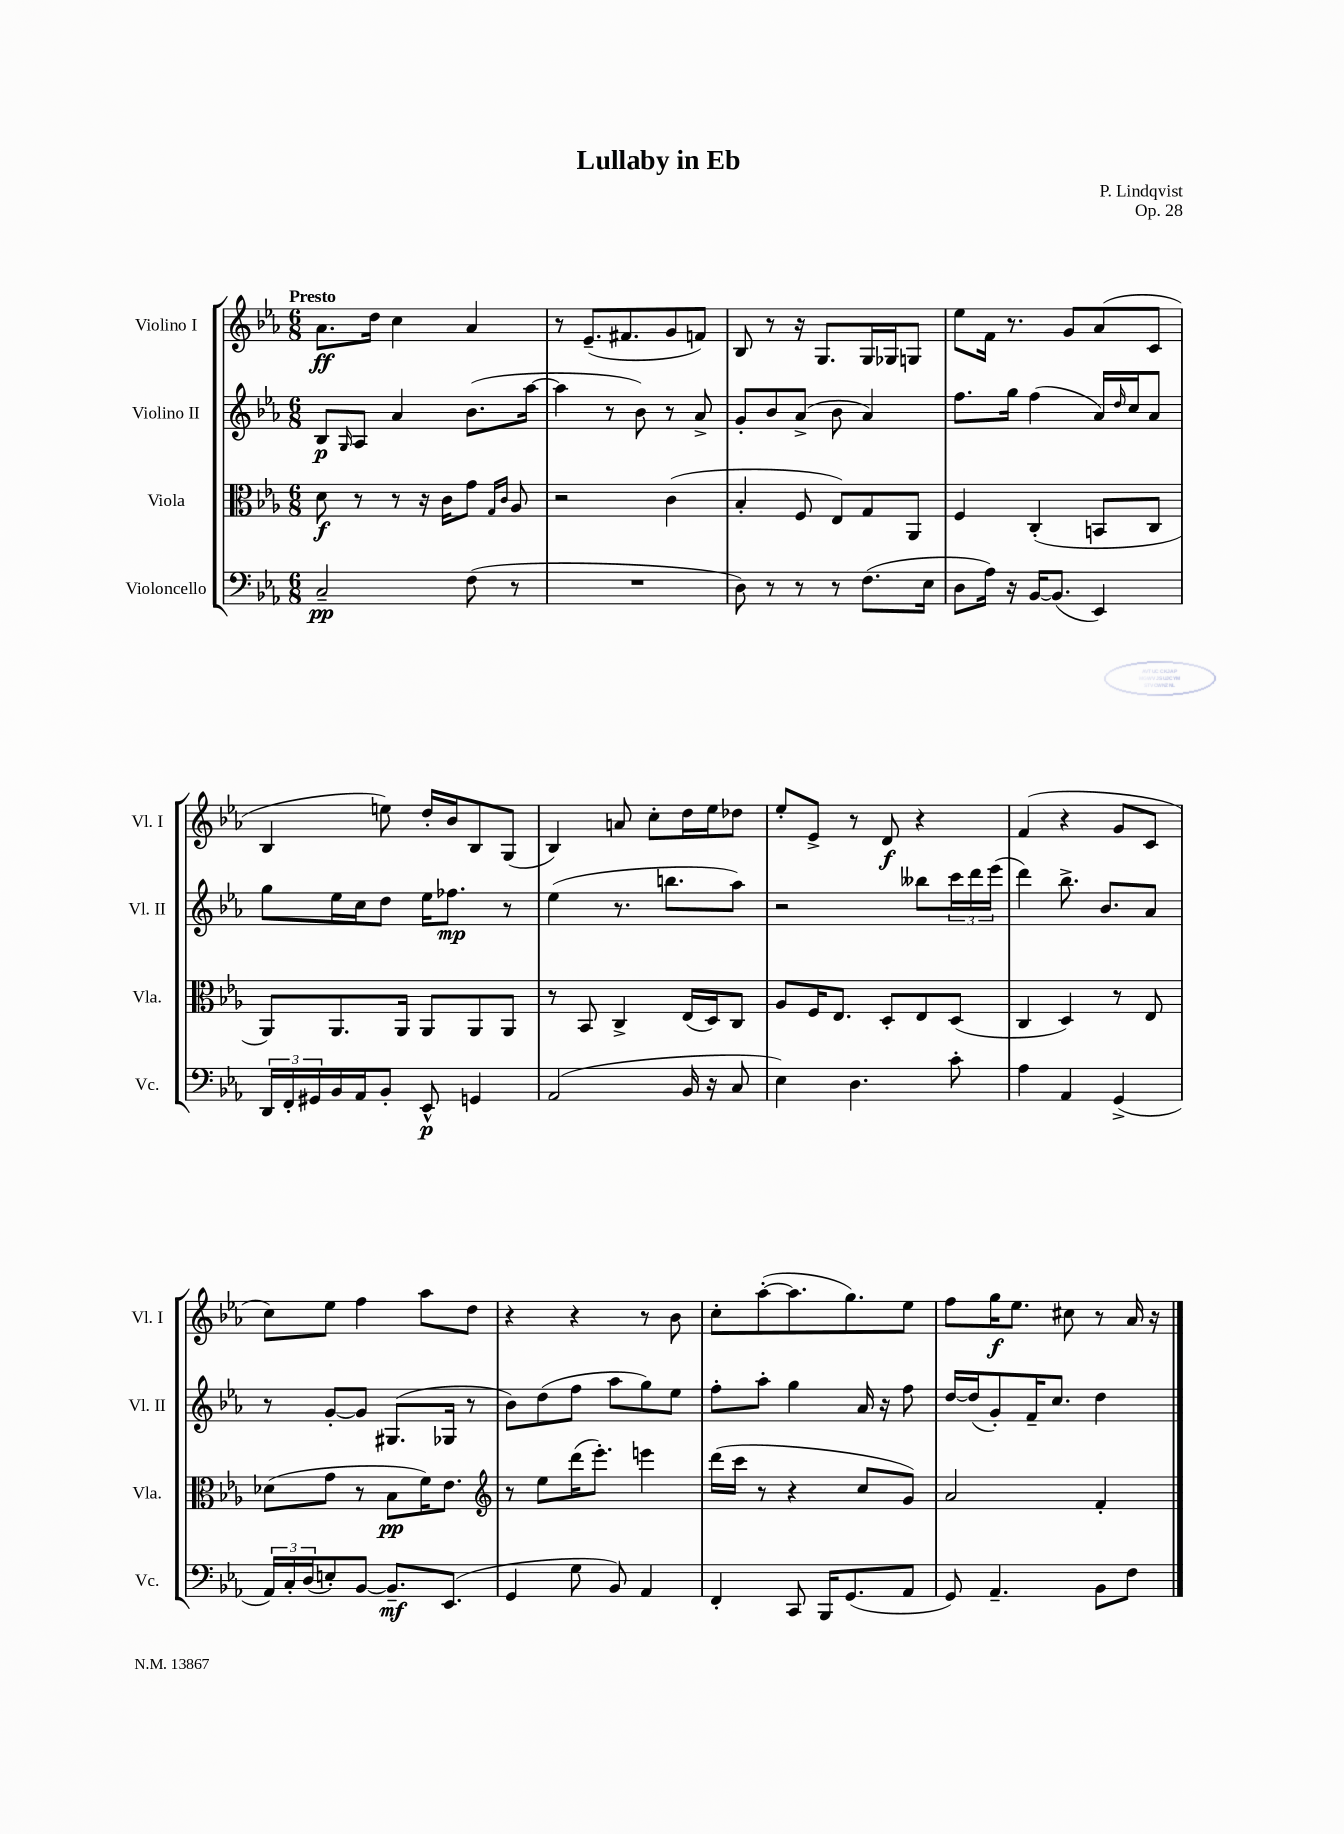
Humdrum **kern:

**kern	**kern	**kern	**kern
*staff4	*staff3	*staff2	*staff1
*clefF4	*clefC3	*clefG2	*clefG2
*k[b-e-a-]	*k[b-e-a-]	*k[b-e-a-]	*k[b-e-a-]
*M6/8	*M6/8	*M6/8	*M6/8
2C~/	8d\	8B-/L	8.a-\L
.	.	16qqG/	.
.	8r	8A-/J	.
.	.	.	16dd\Jk
.	8r	4a-/	4cc\
.	16r	.	.
.	16c\LK	.	.
(8F\	8g\J	(8.b-\L	4a-/
.	16qqG/LL	.	.
.	16qqc/JJ	.	.
8r	8A-/	.	.
.	.	[16aa-\Jk	.
=	=	=	=
2.r	2r	4aa-\]	8r
.	.	.	(8.e-~/L
.	.	8r	.
.	.	.	8.f#/
.	.	8b-\)	.
.	(4c\	8r	8g/
.	.	8a-^/	8f/J)
=	=	=	=
8D\)	4B-'/	8g'/L	8B-/
8r	.	8b-/	8r
8r	8F/	(8a-^/J	16r
.	.	.	8.G/L
8r	8E-/L)	8b-\	.
(8.F\L	8G/	4a-/)	16G/L
.	.	.	16G-/J
.	8AA-/J	.	8G/J
16E-\Jk	.	.	.
=	=	=	=
8D\L	4F/	8.ff\L	8ee-\L
16A-\Jk)	.	.	16f\Jk
16r	.	16gg\Jk	8.r
[16BB-/LK	(4C'/	(4ff\	.
(8.BB-/]J	.	.	.
.	.	.	8g/L
4EE-/)	8BB/L	16a-/LL)	(8a-/
.	.	16qqdd/	.
.	.	16cc/J	.
.	8C/J	8a-/J	8c/J
=	=	=	=
24DD/LL	8AA-/L)	8gg\L	4B-/
24FF'/	.	.	.
24GG#/	.	.	.
16BB-/	8.AA-/	16ee-\L	.
16AA-/J	.	16cc\J	.
8BB-'/J	.	8dd\J	8ee\)
.	16AA-/Jk	.	.
8EE-^^/	8AA-/L	16ee-\LK	16dd'/LL
.	.	8.ff-\J	16b-/J
4GG/	8AA-/	.	8B-/
.	8AA-/J	8r	(8G/J
=	=	=	=
(2AA-/	8r	(4ee-\	4B-/)
.	8BB-/	.	.
.	4C^/	8.r	8a/
.	.	.	8cc'\L
.	.	8.bb\L	.
16BB-/	(16E-/LL	.	16dd\L
16r	16D/J)	.	16ee-\J
8C/	8C/J	8aa-\J)	8dd-\J
=	=	=	=
4E-\)	8A-/L	2r	8ee-'/L
.	16F/K	.	8e-^/J
.	8.E-/J	.	.
4.D\	.	.	8r
.	8D'/L	.	8d/
.	8E-/	8bb--\L	4r
8c'\	(8D/J	24ccc\L	.
.	.	24ddd\	.
.	.	(24eee-\JJ	.
=	=	=	=
4A-\	4C/	4ddd\)	(4f/
4AA-/	4D/)	8.bb-^\	4r
.	.	8.b-/L	.
(4GG^/	8r	.	8g/L
.	8E-/	8a-/J	8c/J
=	=	=	=
24AA-/LL)	(8d-\L	8r	8cc\L)
24C'/	.	.	.
(24D/J	.	.	.
8E'/)	8g\J	[8g'/L	8ee-\J
[8BB-/J	8r	8g/]J	4ff\
8.BB-~/]L	8B-\L	(8.G#/L	.
.	16f\K)	.	8aa-\L
(8.EE-/J	8.e-\J	16G-/Jk	.
.	.	8r	8dd\J
=	=	=	=
*	*clefG2	*	*
4GG/	8r	8b-\L)	4r
.	8ee-\L	(8dd\	.
8G\	(16ddd\K	8ff\J	4r
.	8.eee-'\J)	.	.
8BB-/)	.	8aa-\L	.
4AA-/	4eee\	8gg\)	8r
.	.	8ee-\J	8b-\
=	=	=	=
4FF'/	(16ddd\LL	8ff'\L	8cc'\L
.	16ccc\JJ	.	.
.	8r	8aa-'\J	([8aa-'\
8CC/	4r	4gg\	8.aa-\]
16BBB-/LK	.	.	.
(8.GG/	.	.	8.gg\)
.	8cc/L	16a-/	.
.	.	16r	.
8AA-/J	8g/J)	8ff\	8ee-\J
=	=	=	=
8GG/)	2a-/	[16dd/LL	8ff\L
.	.	(16dd/]J	.
4.AA-~/	.	8g'/)	16gg\K
.	.	.	8.ee-\J
.	.	16f~/K	.
.	.	8.cc/J	.
.	.	.	8cc#\
8BB-\L	4f'/	4dd\	8r
8F\J	.	.	16a-/
.	.	.	16r
==	==	==	==
*-	*-	*-	*-
